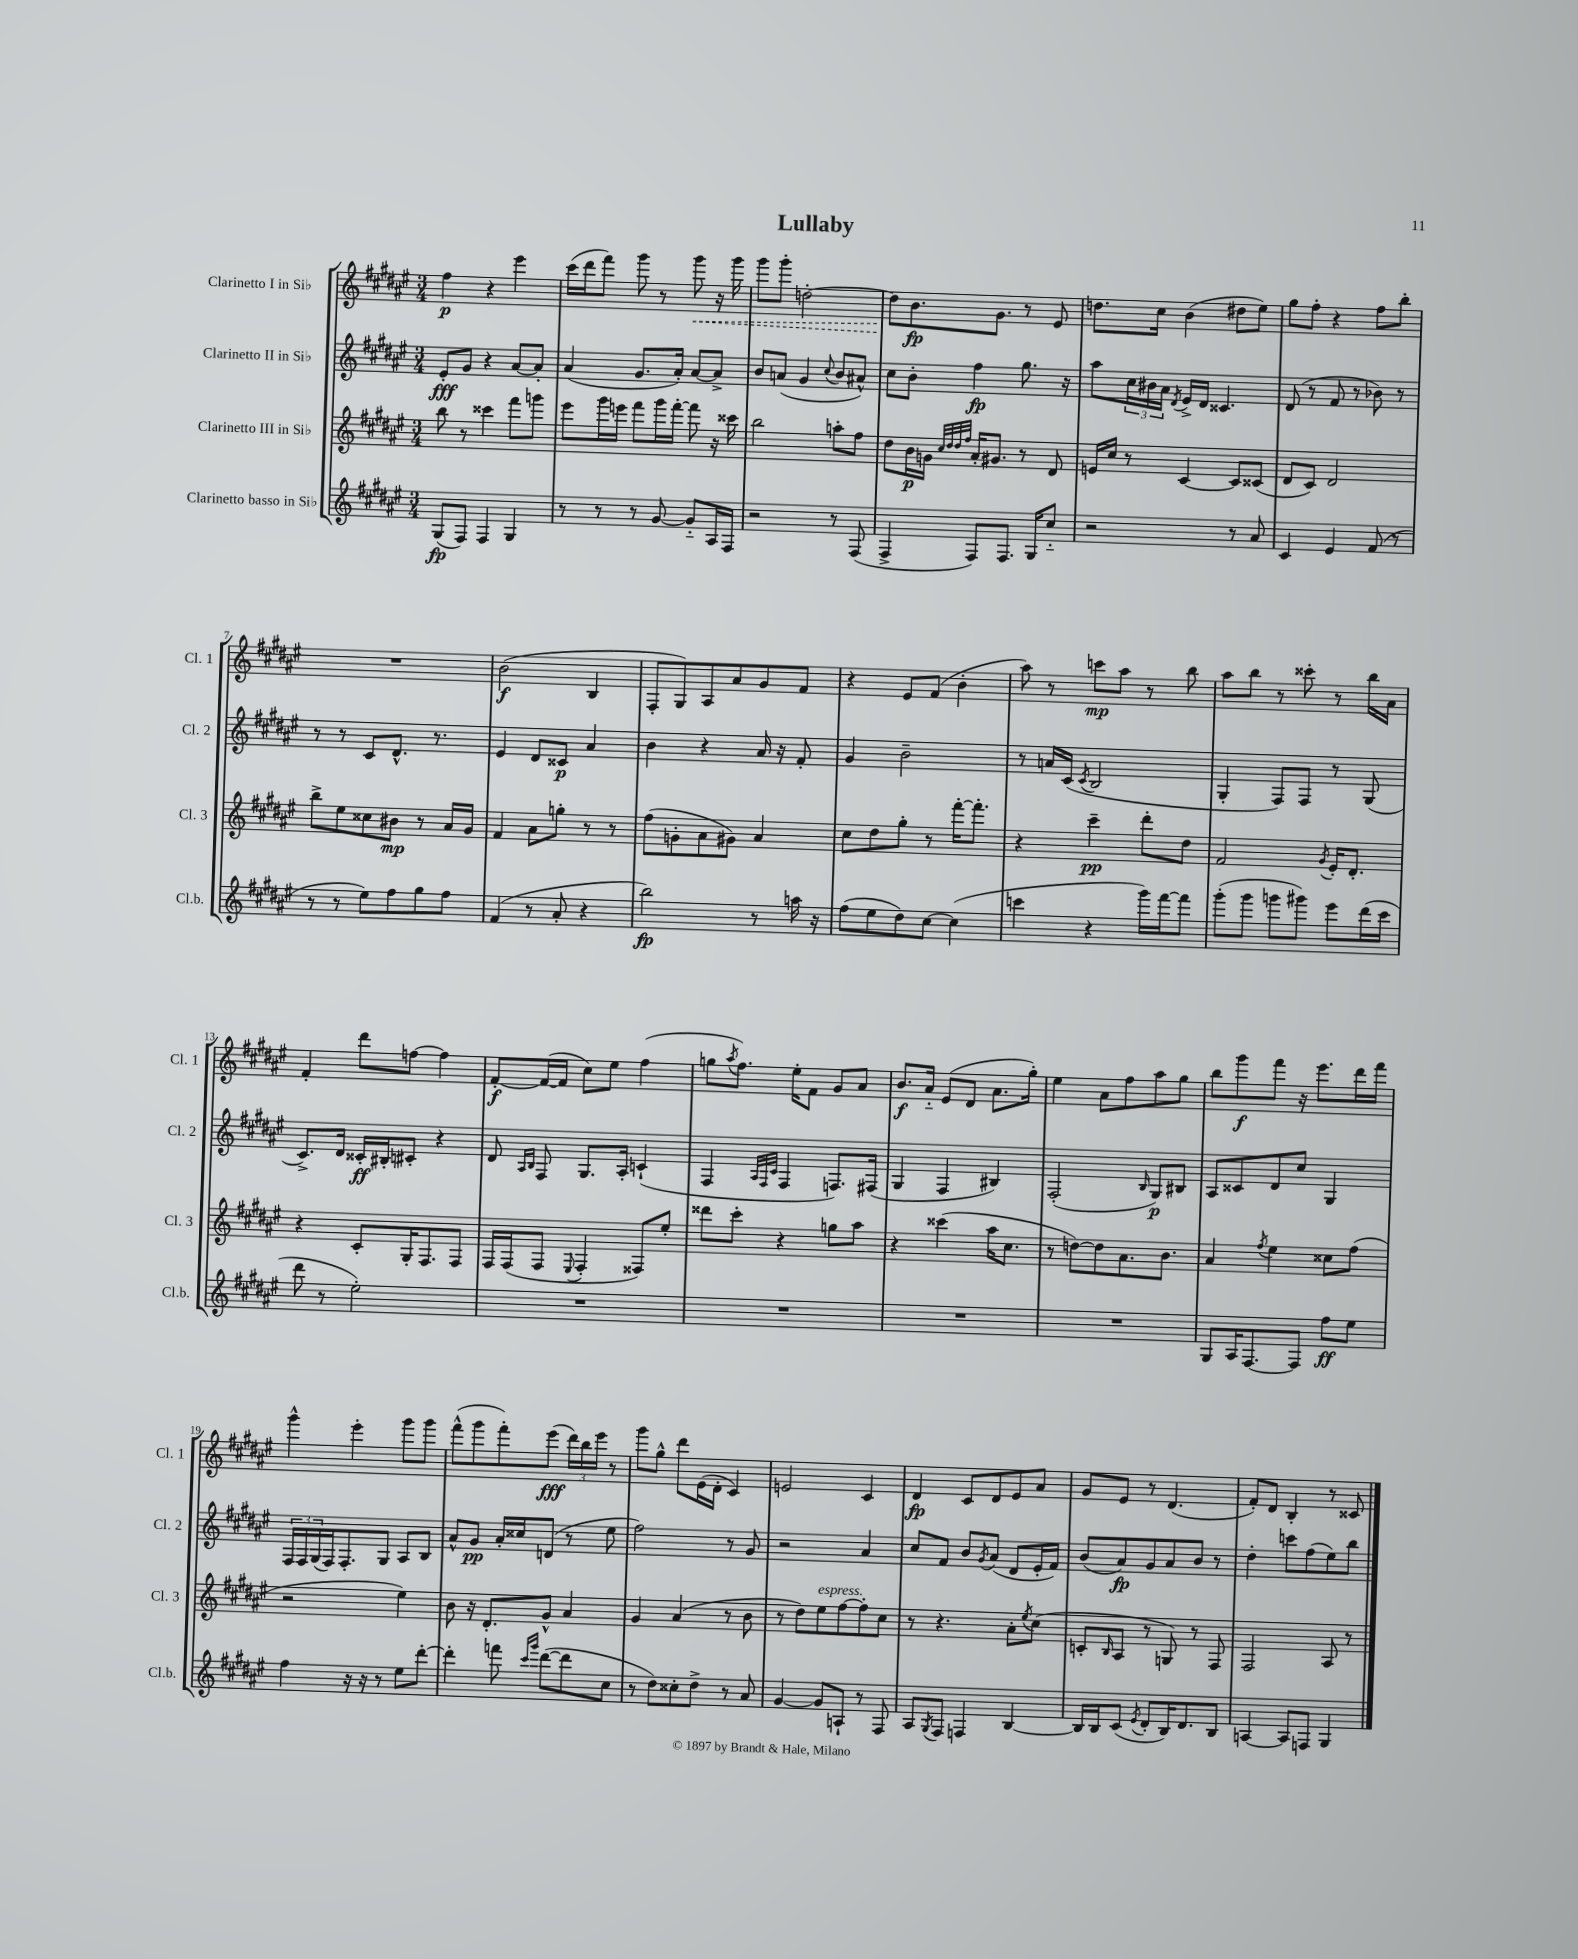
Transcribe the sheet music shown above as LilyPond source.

\header { title = "Lullaby" }
<<
\new StaffGroup <<
\new Staff = "s0" \with { instrumentName = "Clarinetto I in Sib" shortInstrumentName = "Cl. 1" } {
    \clef treble \key fis \major \numericTimeSignature \time 3/4
    fis''4\p r4 eis'''4 |
    cis'''16( dis'''16 fis'''8) gis'''8 r8 \once \override Hairpin.style = #'dashed-line gis'''8\< r16 gis'''16 |
    gis'''8 gis'''8-. d''2~-. |
    d''8\! b'8.\fp gis'8. r8 eis'8 |
    d''8. cis''16 b'4( dis''8 eis''8) |
    gis''8 fis''8-. r4 fis''8 b''8-. |
    R2. |
    b'2\f( b4 |
    fis8-. gis8) ais8 ais'8 gis'8 fis'8 |
    r4 eis'8 fis'8( b'4-. |
    ais''8) r8 c'''8\mp ais''8 r8 b''8 |
    ais''8 b''8 r8 cisis'''8-. r8 b''16 ais'16 |
    fis'4-. dis'''8 f''8~ f''4 |
    fis'8~-.\f fis'16~( fis'16 cis''8) eis''8 fis''4( |
    g''8 \acciaccatura { ais''8 } fis''8.) eis''16-. fis'8 gis'8 ais'8 |
    b'8.\f ais'16-_ eis'8( dis'8 ais'8. gis''16-.) |
    eis''4 ais'8 fis''8 ais''8 gis''8 |
    b''8 gis'''8\f fis'''8 r16 eis'''8. dis'''16 fis'''16 |
    gis'''4-^ eis'''4-. gis'''8 gis'''8 |
    fis'''8-^( gis'''8 fis'''8-.) eis'''8\fff( \tuplet 3/2 { dis'''16) b''16 eis'''16 } r8 |
    gis'''8 gis''8-^ dis'''8 eis'16( dis'16-. cis'4) |
    e'2 cis'4 |
    dis'4\fp cis'8 dis'8 eis'8 ais'8 |
    gis'8 eis'8 r8 dis'4.( |
    fis'8-.) dis'8 b4-. r8 cisis'8 \bar "|." |
}
\new Staff = "s1" \with { instrumentName = "Clarinetto II in Sib" shortInstrumentName = "Cl. 2" } {
    \clef treble \key fis \major \numericTimeSignature \time 3/4
    eis'8-.\fff gis'8 r4 ais'8~ ais'8-. |
    ais'4( gis'8. ais'16-.) ais'8~ ais'8-> |
    b'8 a'8( gis'4 \appoggiatura { cis''8 } b'8 ais'8-^) |
    cis''8 b'8-. fis''4\fp gis''8. r16 |
    ais''8 \tuplet 3/2 { cis''16 bis'16 ais'16 } \acciaccatura { dis'8 } eis'16-> dis'16 cisis'4. |
    dis'8( r8 fis'8 r8 bes'8) r8 |
    r8 r8 cis'8 dis'8.-^ r8. |
    eis'4 dis'8 cisis'8\p ais'4 |
    b'4 r4 ais'16 r16 fis'8-. |
    gis'4 b'2-- |
    r8 a'16 cis'16( \acciaccatura { cis'8 } b2 |
    gis4-. fis8) fis8 r8 gis8( |
    cis'8.->) dis'16 cisis'16-.\ff bis16-. cis'8-. r4 |
    dis'8 \grace { ais16 b16 } fis8 gis8. ais16-. c'4-!( |
    fis4 \grace { ais32 fis32 cis'32 } fis4 f8.) fis16( |
    gis4 fis4 bis4) |
    fis2-.( \grace { b16 } gis8\p) bis8 |
    ais8 cisis'8 dis'8 cis''8 gis4 |
    \tuplet 3/2 { fis16 fis16 gis16( } fis16) fis8.-. gis8 ais8 b8 |
    ais'8-^ gis'8\pp ais'16-. cisis''16 d'8( r8 eis''8 |
    fis''2) r8 gis'8 |
    r2 ais'4 |
    cis''8 fis'8 b'8 \acciaccatura { gis'8 } ais'8( dis'8 eis'16-. fis'16) |
    b'8( ais'8\fp) gis'8 ais'8 b'8 r8 |
    dis''4-. c'''8 fis''8( eis''8) b''8 \bar "|." |
}
\new Staff = "s2" \with { instrumentName = "Clarinetto III in Sib" shortInstrumentName = "Cl. 3" } {
    \clef treble \key fis \major \numericTimeSignature \time 3/4
    b''8 r8 cisis'''4 fis'''8 g'''8 |
    eis'''8 gis'''16 e'''16 fis'''8 gis'''16 fis'''16~-. fis'''8 r16 cisis'''16 |
    b''2 a''8-. fis''8 |
    dis''8 b'16\p g'16 \grace { cis''32 dis''32 dis''32 fis''32 } ais'16-. gis'8. r8 dis'8 |
    e'16 cis''16 r8 cis'4~ cis'8 cisis'8( |
    dis'8 cis'8) dis'2 |
    b''8-> eis''8 cisis''8 bis'8\mp r8 ais'16 gis'16 |
    fis'4 ais'8 g''8-. r8 r8 |
    fis''8( g'8-. ais'8 gis'8) ais'4 |
    cis''8 dis''8 gis''8-. r8 fis'''16~-. fis'''8.-. |
    r4 cis'''4--\pp dis'''8-. dis''8 |
    fis'2 \acciaccatura { gis'8 } eis'16-. dis'8.-. |
    r4 cis'8-. gis16-. fis8. fis8 |
    fis16 fis16( fis8 \appoggiatura { eis8 } fis4-. fisis8) eis''8-. |
    disis'''8 cis'''8-. r4 g''8 ais''8 |
    r4 cisis'''4( ais''16 cis''8. |
    r8 d''8~) d''8 ais'8. b'8. |
    ais'4 \acciaccatura { fis''8 } eis''4 cisis''8 fis''8( |
    r2 eis''4) |
    b'8 r16 dis'8.-. gis'8-^ ais'4 |
    gis'4 ais'4( r8 b'8 |
    r8 dis''8) eis''8^\markup { \italic "espress." } fis''8~ fis''8-. cis''8 |
    r8 r4. ais'8-. \acciaccatura { eis''8 } cis''8( |
    c'8-. \grace { b16 } ais8 r8 g8) r8 fis8 |
    fis2 ais8 r8 \bar "|." |
}
\new Staff = "s3" \with { instrumentName = "Clarinetto basso in Sib" shortInstrumentName = "Cl.b." } {
    \clef treble \key fis \major \numericTimeSignature \time 3/4
    gis8\fp( fis8) fis4 gis4 |
    r8 r8 r8 gis'8~ gis'8-_ ais16 fis16 |
    r2 r8 fis8( |
    fis4-> fis8) fis8. gis16 cis''8-_ |
    r2 r8 ais'8 |
    cis'4 eis'4 fis'8( r8 |
    r8 r8 eis''8) fis''8 gis''8 fis''8 |
    fis'4( r8 ais'8-. r4 |
    b''2\fp) r8 a''16 r16 |
    fis''8( eis''8 dis''8) cis''8~ cis''4( |
    c'''4 r4 gis'''16) fis'''16~ fis'''8 |
    gis'''8-.( gis'''8 g'''8 gis'''8) eis'''8 dis'''16( cis'''16 |
    dis'''8 r8 eis''2-.) |
    R2. |
    R2. |
    R2. |
    R2. |
    gis8 ais16 fis8.~ fis8 fis''8\ff eis''8 |
    fis''4 r16 r16 r8 eis''8 dis'''8~-. |
    dis'''4-. f'''8 \grace { cis'''16 gis'''16 } dis'''8~( dis'''8 cis''8 |
    r8 dis''8) cisis''8-. dis''8-> r8 ais'8 |
    gis'4~ gis'8 a8-! r8 fis8 |
    ais8 \acciaccatura { gis8 } fis8 f4 b4~ |
    b16 b16 cis'8( \acciaccatura { eis'8 } dis'8-. b16) dis'8. b8 |
    a4~ a8 f8 gis4 \bar "|." |
}
>>
>>
